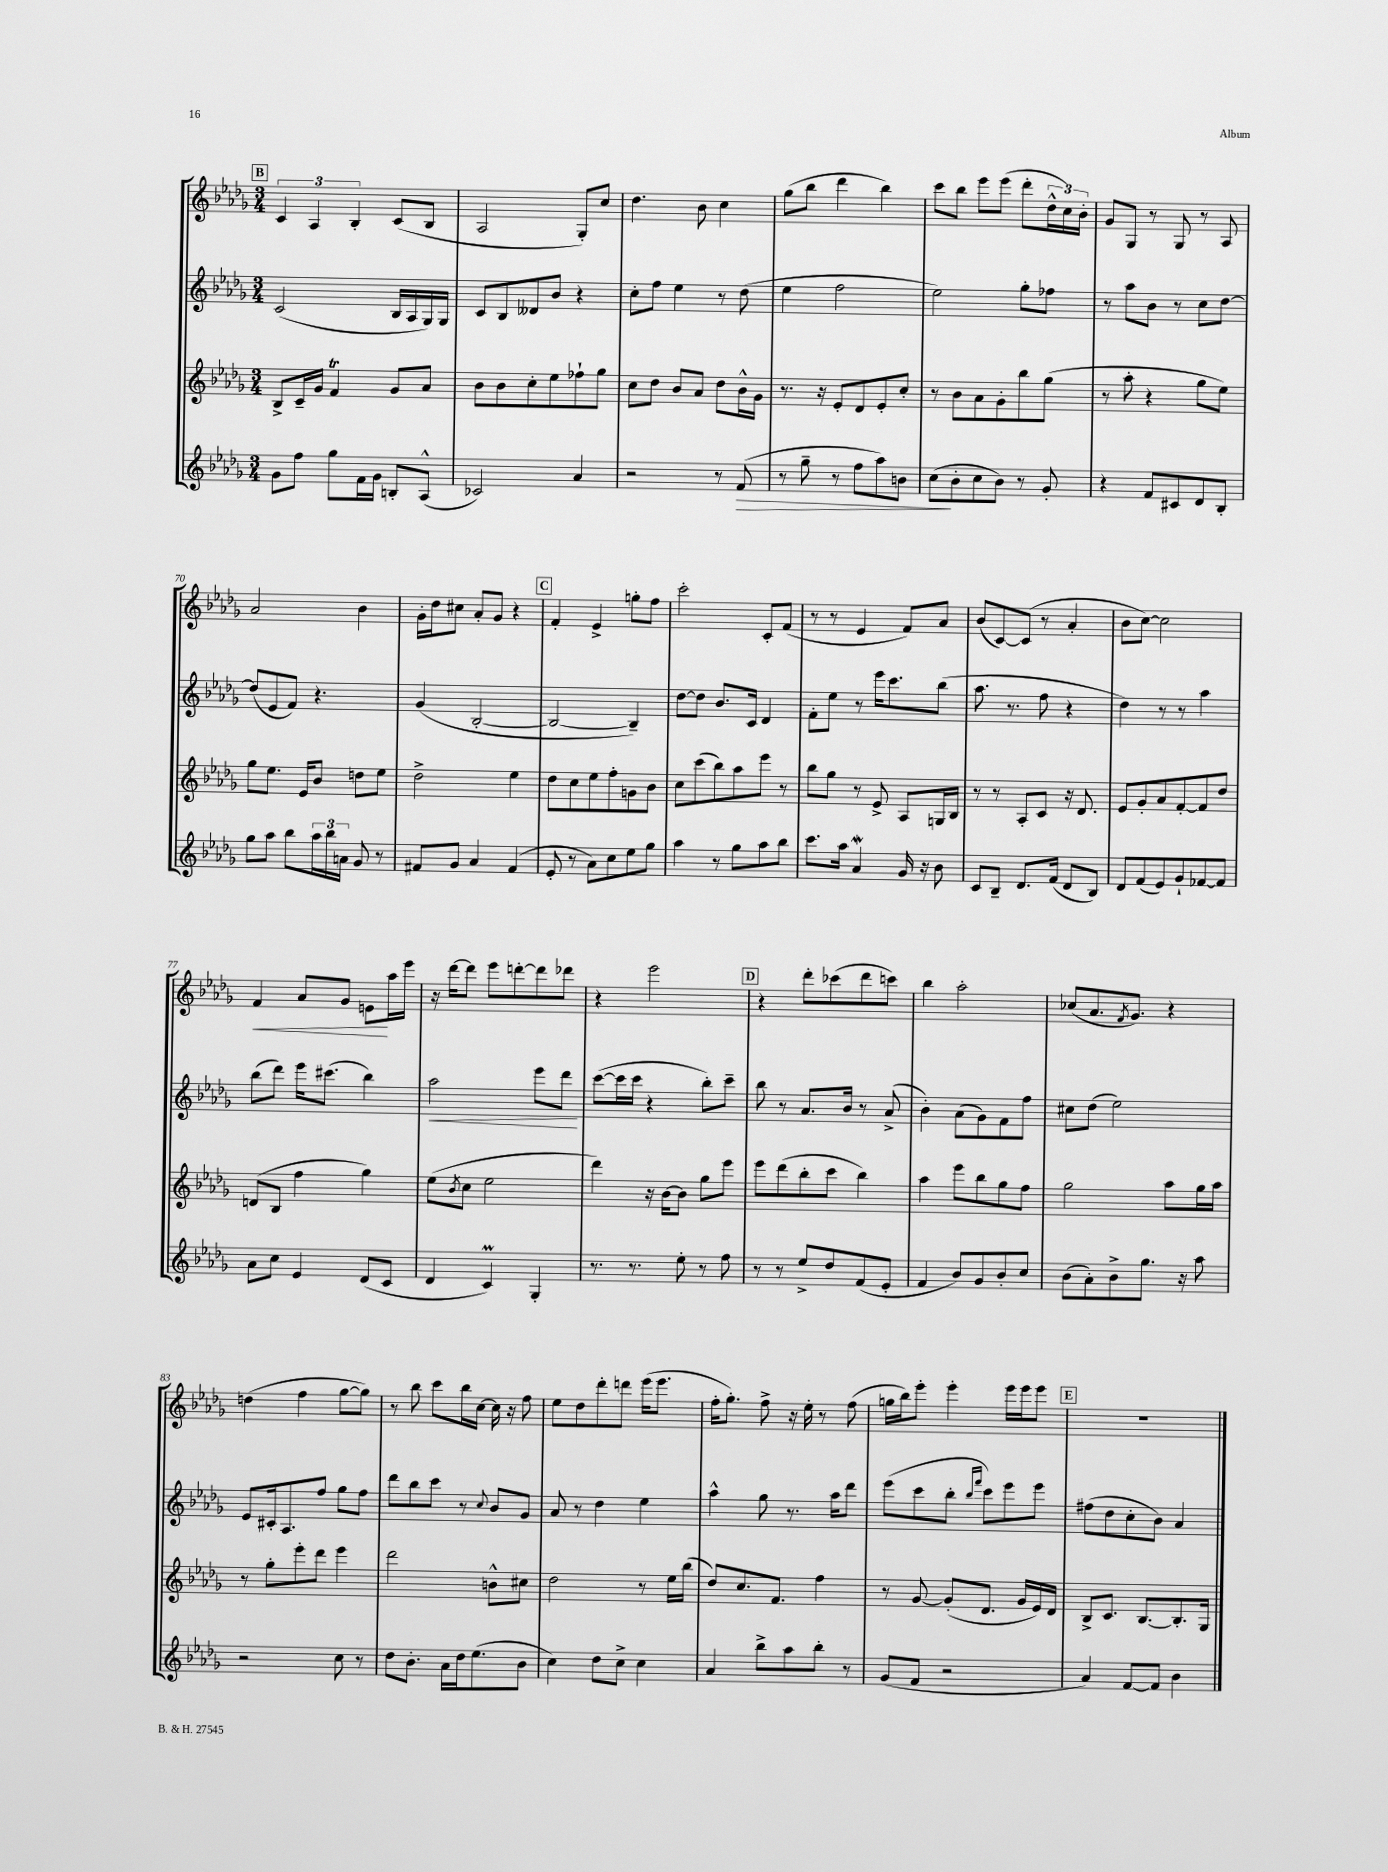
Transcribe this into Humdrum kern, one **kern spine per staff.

**kern	**kern	**kern	**kern
*staff4	*staff3	*staff2	*staff1
*clefG2	*clefG2	*clefG2	*clefG2
*k[b-e-a-d-g-]	*k[b-e-a-d-g-]	*k[b-e-a-d-g-]	*k[b-e-a-d-g-]
*M3/4	*M3/4	*M3/4	*M3/4
8g-	8B-^	(2c	6c
8ff	16c~	.	.
.	.	.	6A-
.	16g-	.	.
8gg-	4f	.	.
.	.	.	6B-'
16f	.	.	.
16g-	.	.	.
8B'	8g-	16B-	(8c
.	.	16A-	.
(8A-^^	8a-	16G-)	8B-
.	.	16G-	.
=	=	=	=
2c-)	8b-	8c	2A-
.	8b-	8B-	.
.	8cc'	8d--	.
.	8ee-	8b-	.
4a-	8ff-`	4r	8G-')
.	8gg-	.	8cc
=	=	=	=
2r	8cc	8cc'	4.dd-
.	8dd-	8ff	.
.	8b-	4ee-	.
.	8a-	.	8b-
8r	8dd-	8r	4cc
(8f	16b-^^	(8dd-	.
.	16g-	.	.
=	=	=	=
8r	8.r	4ee-	(8gg-
8gg-~	.	.	8bb-
.	16r	.	.
8r	8e-'	2ff	4ddd-
8ff	8d-	.	.
8aa-)	8e-'	.	4bb-)
8b	8cc'	.	.
=	=	=	=
(8cc	8r	2ee-)	8ccc
8b-'	8b-	.	8bb-
8cc	8a-	.	8eee-
8b-)	8g-'	.	(8eee-
8r	8bb-	8gg-'	8ddd-'
8g-'	(8gg-	8ff-	24dd-^^
.	.	.	24cc)
.	.	.	24b-'
=	=	=	=
4r	8r	8r	8g-
.	8aa-'	8aa-	8G-
8f	4r	8b-	8r
8c#	.	8r	8G-
8d-	8gg-	8cc	8r
8B-'	8ee-)	[8dd-	8A-
=	=	=	=
8gg-	8gg-	(8dd-]	2a-
8aa-	8.ee-	8e-	.
8bb-	.	8f)	.
.	16e-	.	.
24aa-	8b-	4.r	.
24bb-	.	.	.
24a	.	.	.
8g-	8dd	.	4b-
8r	8ee-	.	.
=	=	=	=
8f#	2dd-^	(4g-	16g-'
.	.	.	16dd-
8g-	.	.	8cc#
4a-	.	[2B-'	8a-'
.	.	.	8g-
(4f#	4ee-	.	4r
=	=	=	=
8e-'	8dd-	2B-_	4f'
8r	8cc	.	.
8a-)	8ee-	.	4e-^
8cc	8ff'	.	.
8ee-	8g	4B-~])	8gg'
8gg-	8b-	.	8ff
=	=	=	=
4aa-	8cc	[8dd-	2ccc'
.	(8ccc	8dd-]	.
8r	8bb-)	8.b-	.
8gg-	8aa-	.	.
.	.	16c	.
8aa-	8eee-	4d-	8c'
8bb-	8r	.	(8f
=	=	=	=
8.ccc	8bb-	8f'	8r
.	8gg-	8ee-	8r
16aa-	.	.	.
4a-	8r	8r	4e-
.	8e-^	16eee-	.
.	.	8.ccc	.
16g-	8A-	.	8f)
16r	.	.	.
8b-	16G	(8bb-	8a-
.	16B-	.	.
=	=	=	=
8c	8r	8.aa-	(8b-
8B-~	8r	.	[8c)
.	.	8.r	.
8.d-	8A-'	.	(8c]
.	8c	8ff	8r
(16f	.	.	.
8d-	16r	4r	4a-'
.	8.d-	.	.
8B-)	.	.	.
=	=	=	=
8d-	8e-	4dd-)	8b-
(8f	8g-'	.	[8cc)
8e-)	8a-	8r	2cc]
8g-`	[8f'	8r	.
[8f-	8f]	4aa-	.
8f-]	8dd-	.	.
=	=	=	=
8a-	(8d	(8bb-	4f
8cc	8B-	8ddd-)	.
4e-	4ff	16eee-	8a-
.	.	(8.ccc#	.
.	.	.	8g-
(8d-	4gg-)	4bb-)	8e
8c	.	.	16aa-
.	.	.	16eee-
=	=	=	=
4d-	(8ee-	2aa-	16r
.	.	.	[16ddd-
.	8qb-	.	.
.	8cc	.	8ddd-]
4c)	2ee-	.	8eee-
.	.	.	[8ddd'
4G-'	.	8eee-	8ddd]
.	.	8ddd-	8ddd-
=	=	=	=
8.r	4ddd-)	([8ccc	4r
.	.	16ccc]	.
8.r	.	16ccc	.
.	16r	4r	2eee-
.	[16b-	.	.
8ee-'	8b-]	.	.
8r	8gg-	8bb-')	.
8ff	8eee-	8ccc~	.
=	=	=	=
8r	8eee-	8bb-	4r
8r	(8ddd-	8r	.
8ee-^	8bb-'	8.a-	8ddd-'
8dd-	8ccc	.	(8ccc-
.	.	16b-	.
(8f	4bb-)	8r	8ddd-
8e-'	.	(8a-^	8ccc)
=	=	=	=
4f	4aa-	4b-')	4bb-
8b-)	8eee-	(8a-	2aa-'
8g-	8bb-	8g-)	.
8b-'	8gg-	8f	.
8cc	8ff	8ff	.
=	=	=	=
(8b-	2gg-	8cc#	(8cc-
8a-')	.	(8dd-	8.a-
8b-^	.	2ee-)	.
.	.	.	8qf
.	.	.	8.g-)
8.gg-	.	.	.
.	8aa-	.	4r
16r	.	.	.
8aa-	16gg-	.	.
.	16aa-	.	.
=	=	=	=
2r	8r	8e-	(4dd
.	8gg-'	16c#'	.
.	.	8.A-	.
.	8eee-'	.	4ff
.	8ddd-	8ff	.
8cc	4eee-	8gg-	[8gg-
8r	.	8ff	8gg-])
=	=	=	=
8dd-	2ddd-	8ddd-	8r
8.b-'	.	8bb-	8bb-
.	.	8ccc	8ccc
16a-	.	.	.
16dd-	.	8r	16bb-
(8.ee-	.	.	[16cc
.	.	8qqcc	.
.	8b^^	8b-	16cc]
.	.	.	16r
8b-	8cc#	8g-	8ff
=	=	=	=
4cc)	2dd-	8a-	8ee-
.	.	8r	8dd-
8dd-	.	4dd-	8ddd-'
8cc^	.	.	8ddd
4cc	8r	4ee-	(16eee-
.	.	.	8.eee-
.	16ee-	.	.
.	(16bb-	.	.
=	=	=	=
4a-	8dd-)	4aa-^^	16ff'
.	.	.	8.gg-')
.	8.cc	.	.
8bb-^	.	8gg-	8ff^
.	8.f	.	.
8aa-	.	8.r	16r
.	.	.	16ee-'
8bb-'	4ff	.	8r
.	.	16aa-	.
8r	.	8ddd-	(8ff
=	=	=	=
(8g-	8r	(8eee-	16gg
.	.	.	16bb-)
8f	[8g-	8ccc	8eee-'
2r	(8g-']	8bb-'	4eee-'
.	.	16qqbb-	.
.	.	16qqfff	.
.	8.d-	8ccc)	.
.	.	8eee-	16eee-
.	16g-	.	16eee-
.	16e-)	8eee-	8eee-
.	16d-	.	.
=	=	=	=
4a-)	8B-^	(8ff#	2.r
.	8.c	8dd-	.
[8f	.	8cc'	.
.	[8.B-	.	.
8f]	.	8b-)	.
4b-	8.B-']	4a-	.
.	16G-	.	.
==	==	==	==
*-	*-	*-	*-
